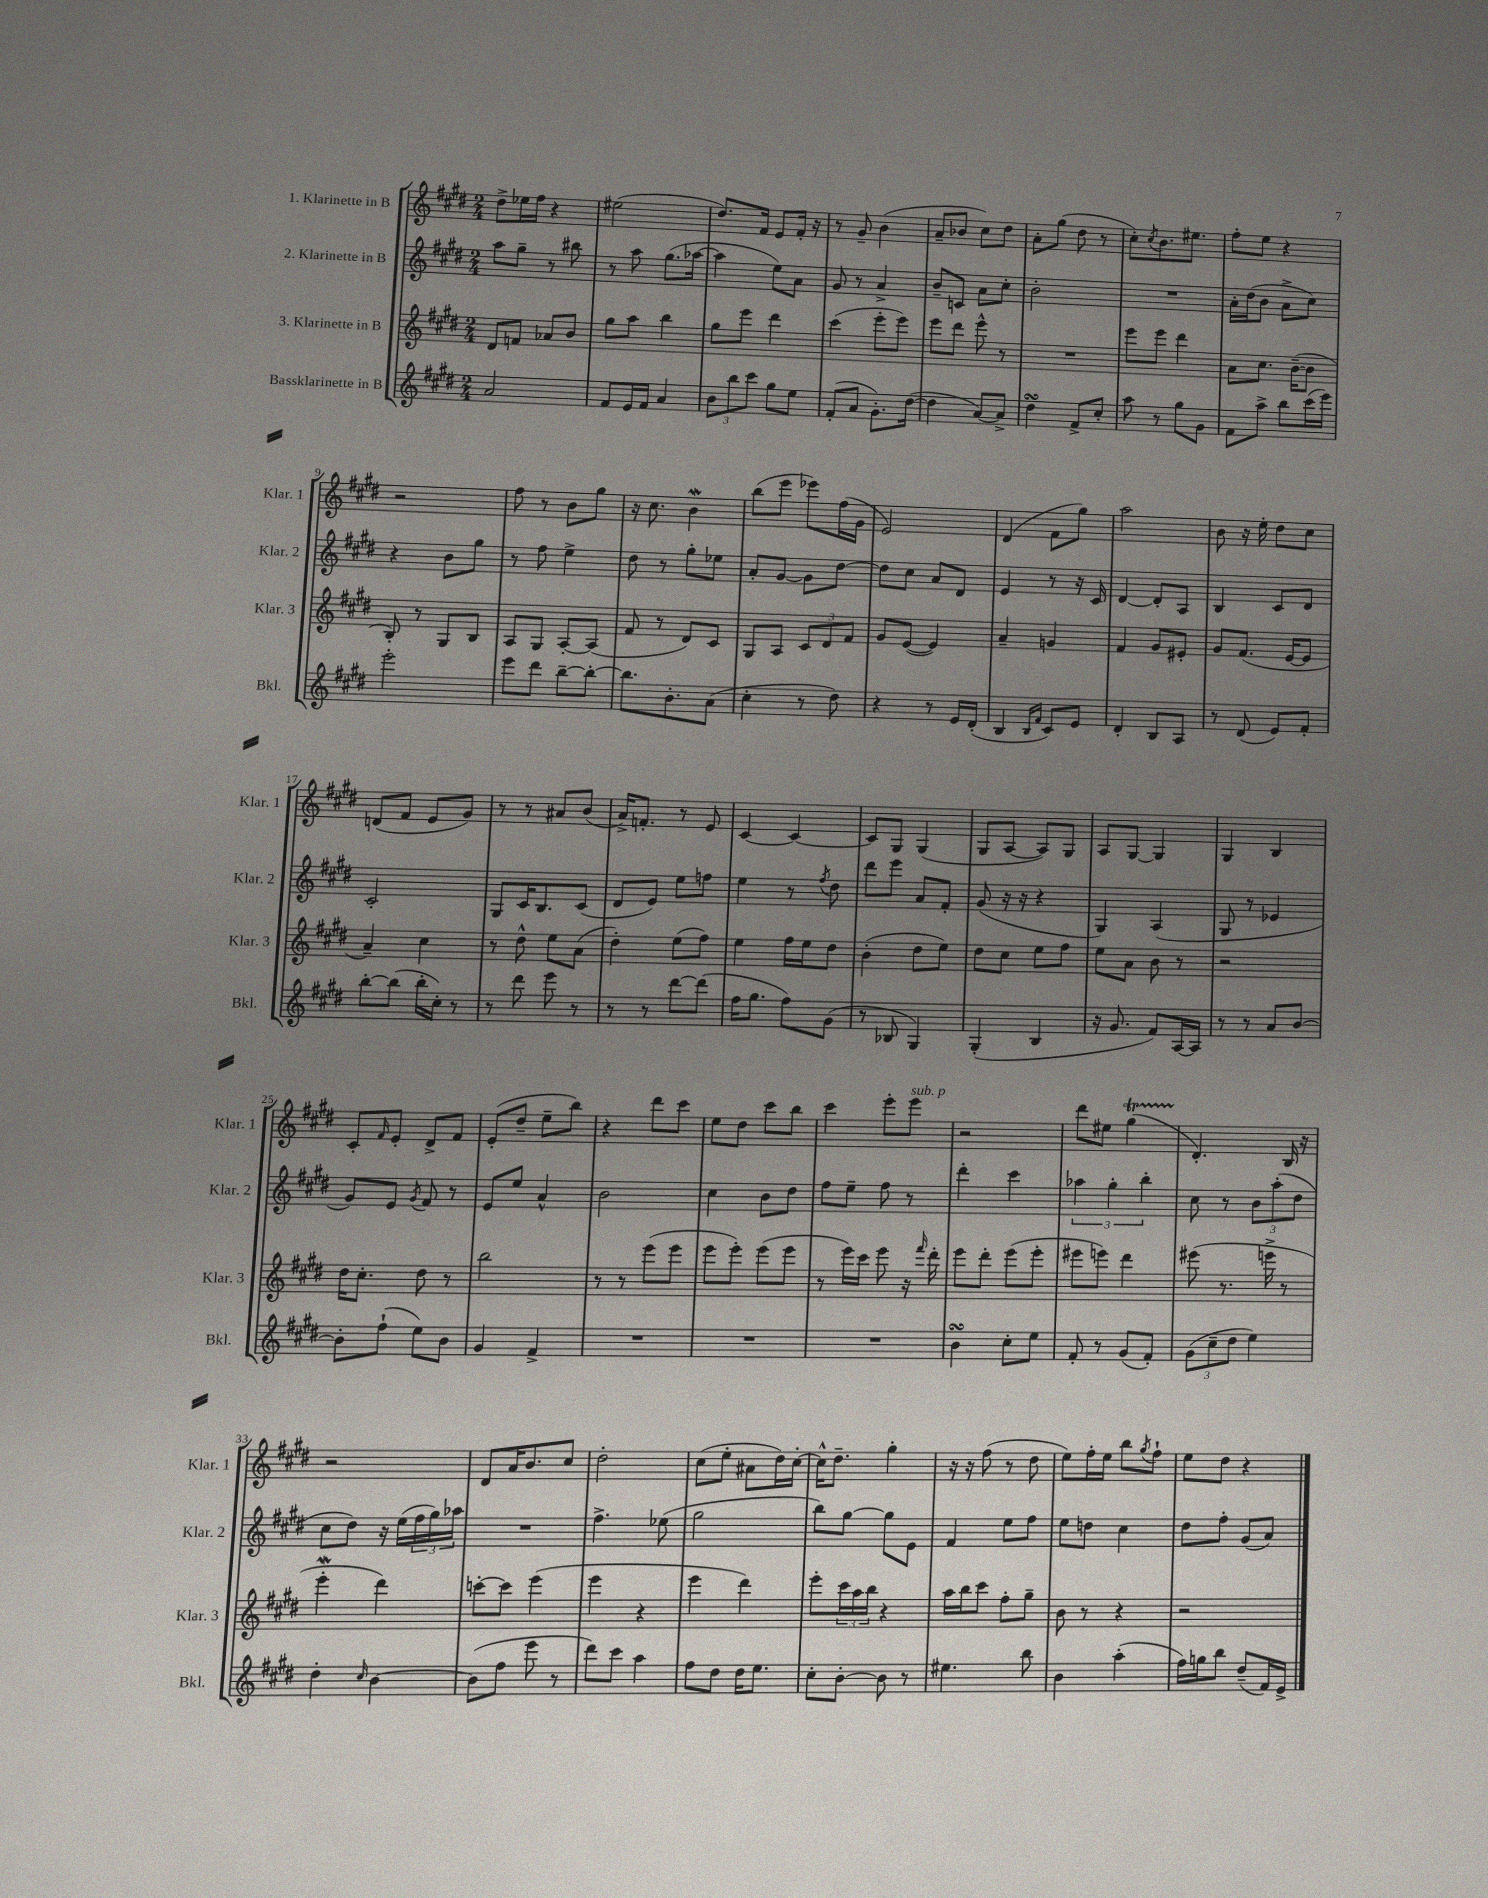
<<
\new StaffGroup <<
\new Staff = "s0" \with { instrumentName = "1. Klarinette in B" shortInstrumentName = "Klar. 1" } {
    \clef treble \key e \major \numericTimeSignature \time 2/4
    dis''8-> ees''16 fis''16 r4 |
    eis''2( |
    dis''8.) fis'16 e'8 fis'16-. r16 |
    r8 gis'8-- b'4( |
    a'8-- bes'8 cis''8) dis''8 |
    a'8-. gis''8( dis''8 r8 |
    cis''8-.) \acciaccatura { cis''8 } b'8. eis''8. |
    fis''8-. e''8 r4 |
    r2 |
    fis''8 r8 b'8 gis''8 |
    r16 cis''8. b'4\mordent |
    b''8( e'''8 ees'''8) fis''16( gis'16 |
    e'2) |
    dis'4( fis'8 gis''8) |
    a''2 |
    b'8 r16 e''16-. dis''8 cis''8 |
    d'8( fis'8 e'8 gis'8) |
    r8 r8 ais'8 b'8( |
    a'16->) f'8.-. r8 e'8 |
    cis'4~ cis'4~ |
    cis'8 gis8 gis4( |
    gis8 a8~ a8) gis8 |
    a8 gis8~ gis4 |
    gis4 b4 |
    cis'8-. \grace { fis'16 } e'8-. dis'8-> fis'8 |
    e'8-.( dis''8-- e''8-- b''8) |
    r4 dis'''8 cis'''8 |
    e''8 dis''8 cis'''8 b''8 |
    cis'''4 e'''8-. e'''8^\markup { \italic "sub. p" } |
    r2 |
    dis'''8 eis''8 gis''4\startTrillSpan( |
    dis'4.-.\stopTrillSpan) b16 r16 |
    r2 |
    dis'8 a'16 b'8. cis''8 |
    dis''2-. |
    cis''8( e''8-. ais'8 dis''16) cis''16~-. |
    cis''16-^ dis''8.-- gis''4-. |
    r16 r16 fis''8( r8 dis''8 |
    e''8) fis''16-. e''16 b''8 \acciaccatura { gis''8 } fis''8-! |
    e''8 dis''8 r4 \bar "|." |
}
\new Staff = "s1" \with { instrumentName = "2. Klarinette in B" shortInstrumentName = "Klar. 2" } {
    \clef treble \key e \major \numericTimeSignature \time 2/4
    a''8 gis''8-- r8 bis''8 |
    r8 a''8 gis''8.( aes''16~ |
    aes''4 e''8) a'8 |
    gis'8 r8 a'4-> |
    b'8-- c'8 a'8 cis''8-. |
    b'2-. |
    R2 |
    a'16-. dis''16( b'8 a'8-> cis''8) |
    r4 b'8 gis''8 |
    r8 fis''8 e''4-> |
    dis''8 r8 gis''8-. ees''8 |
    a'8-. gis'8~ gis'8 dis''8~ |
    dis''8 cis''8 a'8 dis'8 |
    e'4 r8 r16 cis'16 |
    dis'4~ dis'8-. a8 |
    b4 cis'8 dis'8 |
    cis'2-. |
    gis8 cis'16 b8. cis'8( |
    dis'8 e'8) e''8 f''8 |
    e''4 r8 \acciaccatura { fis''8 } dis''8 |
    dis'''8 e'''8 a'8 fis'8-. |
    gis'8( r16 r16 r4 |
    gis4) a4( |
    gis8 r8 ees'4 |
    gis'8) e'8 \acciaccatura { gis'8 } fis'8 r8 |
    e'8 e''8 a'4-^ |
    b'2 |
    cis''4 b'8 dis''8 |
    fis''8 e''8-- fis''8 r8 |
    dis'''4-. cis'''4 |
    \tuplet 3/2 { aes''4 gis''4-. b''4-. } |
    cis''8 r8 \tuplet 3/2 { b'8 a''8-.( dis''8 } |
    cis''8 dis''8) r16 e''16( \tuplet 3/2 { fis''16 gis''16) aes''16 } |
    R2 |
    fis''4.-> ees''8( |
    gis''2 |
    b''8) gis''8~ gis''8 e'8 |
    fis'4 e''8 fis''8 |
    e''8 d''8 cis''4 |
    dis''8 fis''8-. gis'8( a'8) \bar "|." |
}
\new Staff = "s2" \with { instrumentName = "3. Klarinette in B" shortInstrumentName = "Klar. 3" } {
    \clef treble \key e \major \numericTimeSignature \time 2/4
    dis'8 f'8 aes'8 b'8 |
    gis''8 a''8 b''4 |
    gis''8 e'''8 dis'''4 |
    cis'''4( e'''8-. e'''8) |
    e'''8 dis'''8 e'''8-^ r8 |
    R2 |
    e'''8 e'''8 dis'''4 |
    a'8 cis''8. b'16~--( b'8 |
    b8-.) r8 gis8 b8 |
    a8 gis8 a8~-. a8( |
    fis'8 r8 dis'8) cis'8 |
    gis8 a8 \tuplet 3/2 { cis'8 dis'8 fis'8 } |
    gis'8 e'8~( e'4) |
    a'4-- g'4 |
    fis'4 gis'8 eis'8-. |
    gis'8 fis'8.( e'16~ e'8 |
    a'4--) cis''4 |
    r8 dis''8-^ e''8 a'8( |
    dis''4-.) e''8( fis''8) |
    e''4 fis''16 e''16 dis''8 |
    b'4-.( dis''8 e''8) |
    dis''8 cis''8 e''8 fis''8 |
    e''8 a'8 b'8 r8 |
    r2 |
    dis''16 cis''8.-. dis''8 r8 |
    b''2 |
    r8 r8 e'''8( e'''8 |
    e'''8 e'''8-.) e'''8( e'''8 |
    r8 e'''16) cis'''16 e'''8 r16 \grace { fis'''16 } dis'''16-. |
    e'''8 dis'''8-. e'''8( e'''8-. |
    eis'''8 e'''8) dis'''4 |
    eis'''8( r8. e'''16-> r8 |
    e'''4-.\mordent dis'''4) |
    c'''8~-. c'''8 e'''4( |
    e'''4 r4 |
    e'''4 dis'''4) |
    e'''8-. \tuplet 3/2 { cis'''16 a''16 b''16 } r4 |
    a''16 b''16 cis'''8 fis''8-. gis''8-- |
    b'8 r8 r4 |
    r2 \bar "|." |
}
\new Staff = "s3" \with { instrumentName = "Bassklarinette in B" shortInstrumentName = "Bkl." } {
    \clef treble \key e \major \numericTimeSignature \time 2/4
    a'2 |
    fis'8 e'16 fis'16 a'4 |
    \tuplet 3/2 { b'8 b''8 cis'''8 } gis''8 e''8 |
    fis'8-.( a'8 gis'8.-.) dis''16~( |
    dis''4 a'8~) a'8-> |
    dis''4\turn fis'8-> cis''8-. |
    a''8 r8 gis''8 gis'8 |
    fis'8 a''8-> b''8 cis'''16( e'''16) |
    e'''2-. |
    e'''8 dis'''8 b''8~-- b''8~-. |
    b''8. b'8.-. a'8( |
    cis''4-. r8 dis''8) |
    r4 r8 e'16 dis'16-.( |
    b4 \grace { b16 fis'16 } cis'8) e'8 |
    dis'4-. b8 a8 |
    r8 dis'8( e'8) fis'8-. |
    b''8~-. b''8( b''16-. cis''16-.) r8 |
    r8 dis'''8 e'''8 r8 |
    r8 r8 dis'''8~ dis'''8( |
    fis''16 gis''8. fis''8) gis'8( |
    r8 bes8 gis4) |
    gis4-.( b4 |
    r16 gis'8. fis'8) a16~ a16 |
    r8 r8 a'8 b'8~ |
    b'8-. fis''8-!( e''8) b'8 |
    gis'4 fis'4-> |
    R2 |
    R2 |
    R2 |
    b'4\turn cis''8-. e''8 |
    fis'8-. r8 gis'8( fis'8-.) |
    \tuplet 3/2 { gis'8( cis''8-- dis''8 } e''4) |
    dis''4-. \grace { cis''16 } b'4~ |
    b'8( fis''8 e'''8 r8 |
    dis'''8) cis'''8 a''4 |
    fis''8 dis''8 dis''16 e''8. |
    cis''8-. b'8~-. b'8 r8 |
    eis''4. b''8 |
    b'4 a''4-.( |
    fis''16) g''16 b''8 dis''8--( fis'16) e'16-> \bar "|." |
}
>>
>>
